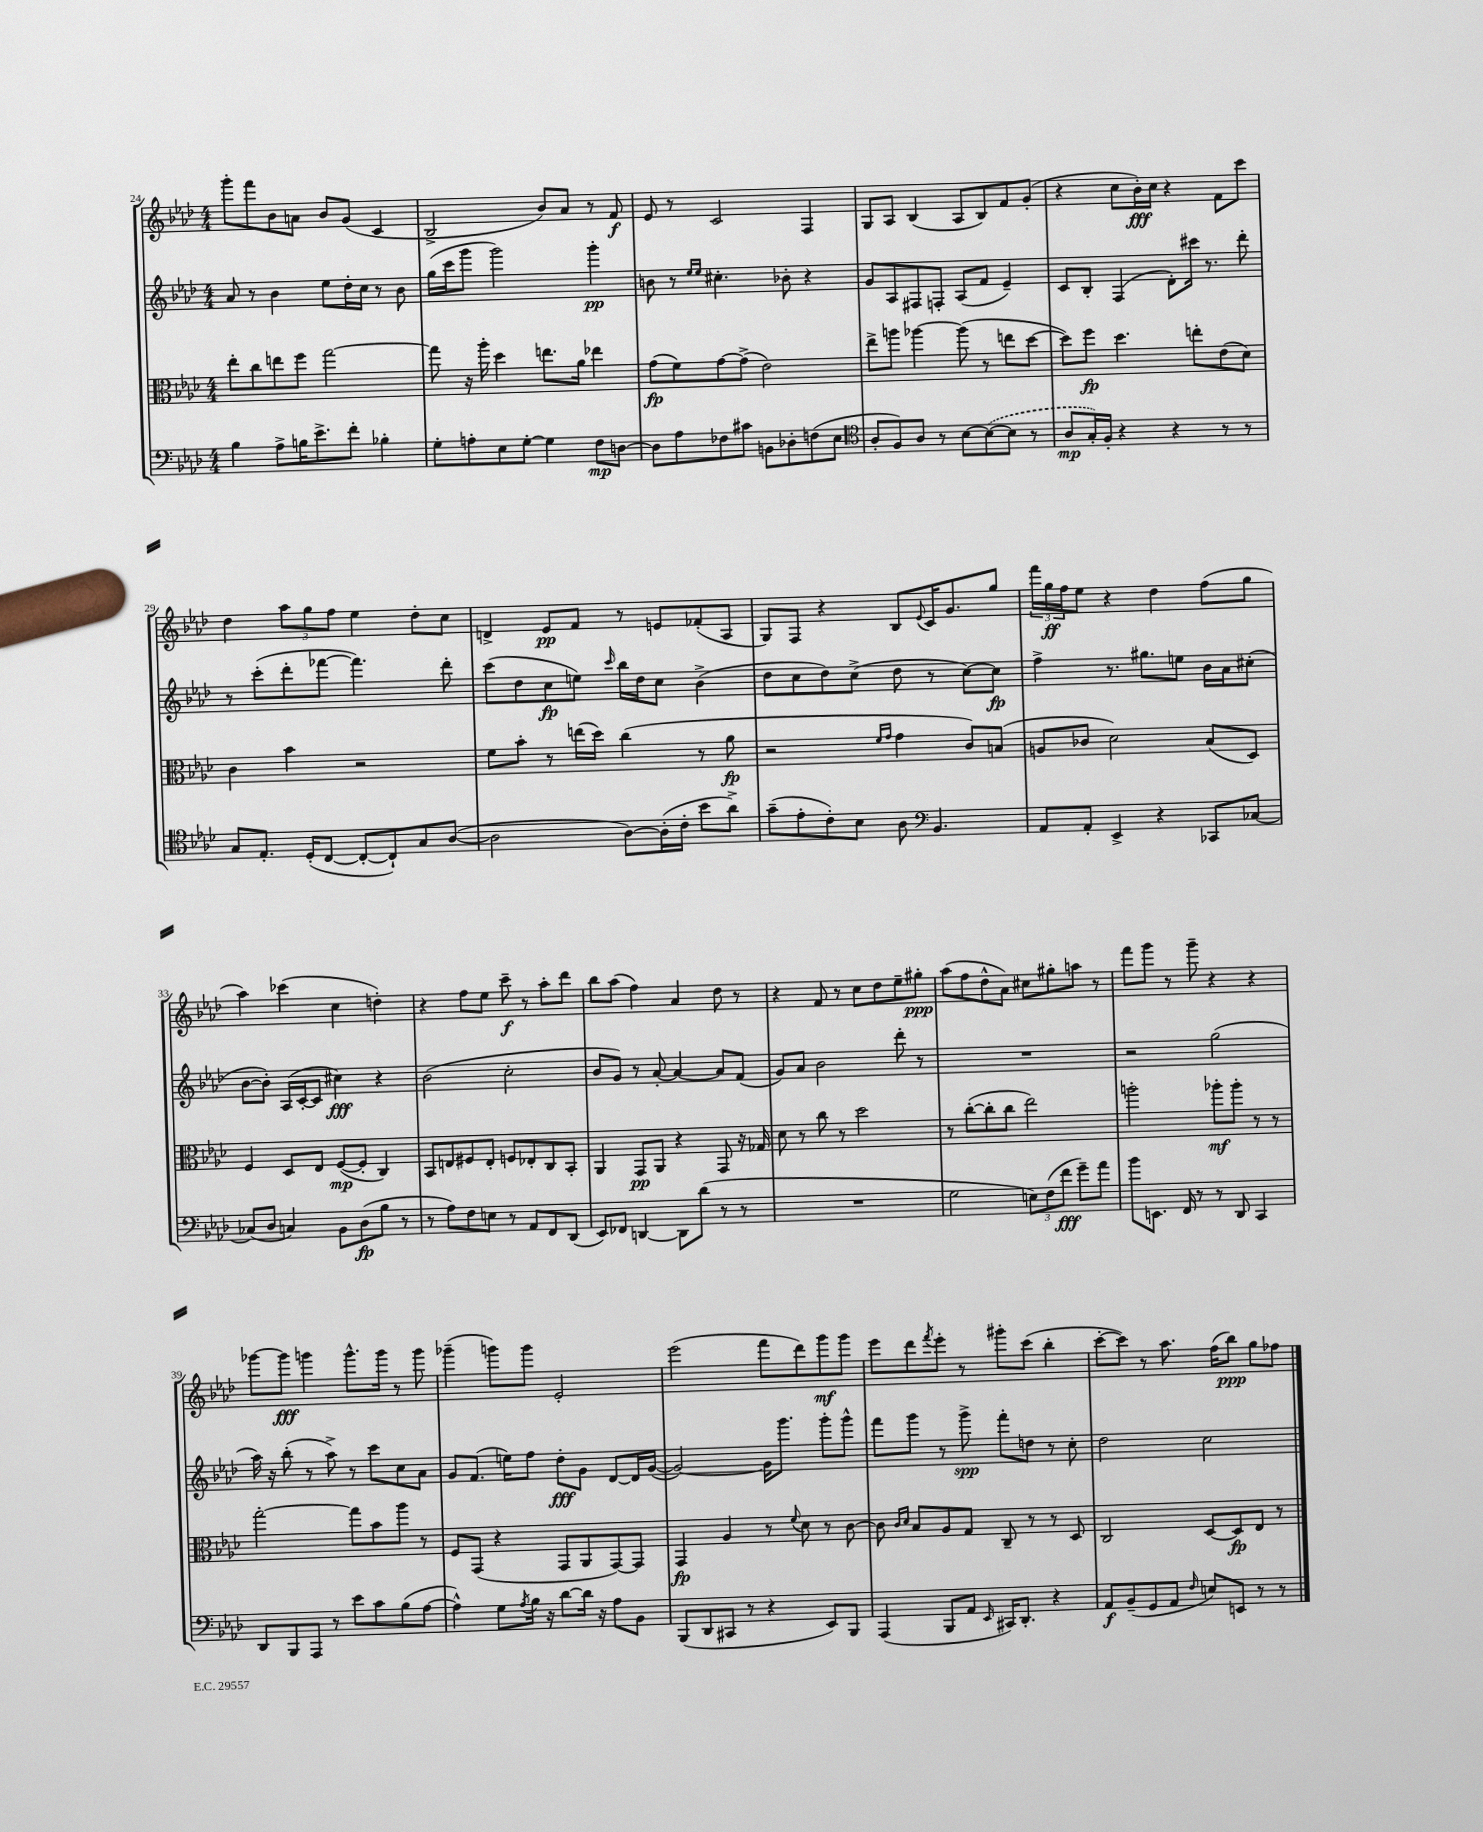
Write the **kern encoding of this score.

**kern	**kern	**kern	**kern
*staff4	*staff3	*staff2	*staff1
*clefF4	*clefC3	*clefG2	*clefG2
*k[b-e-a-d-]	*k[b-e-a-d-]	*k[b-e-a-d-]	*k[b-e-a-d-]
*M4/4	*M4/4	*M4/4	*M4/4
4B-	8ee-'	8a-	8ggg'
.	8cc	8r	8fff
8A-^	8ee	4b-	8b-
16B	8ff	.	8a
8.e-^	.	.	.
.	[2gg	8ee-	8b-
8f'	.	16dd-'	(8g
.	.	16cc	.
4B-'	.	8r	4c
.	.	8b-	.
=	=	=	=
8G'	8gg]	(16gg	2B-^
.	.	16ccc	.
8A'	16r	8ggg	.
.	16aa-'	.	.
8E-	4dd-	2ggg)	.
[8G'	.	.	.
4G]	8.ee	.	8b-)
.	.	.	8a-
.	16a-	.	.
8F	4ee-	4ggg'	8r
[8D	.	.	8f
=	=	=	=
8D]	(8g	8b	8e-
8A-	8f)	8r	8r
.	.	16qqee-	.
.	.	16qqee-	.
8F-	[8g	4.cc#'	2c
8c#	(8g^]	.	.
8BB	2e-)	.	.
8D-'	.	8b-'	.
(8F	.	4r	4F
8E-	.	.	.
=	=	=	=
*clefC4	*	*	*
8A-'	8ee-^	8g	8G
8F)	8aa	8A-	8A-
8A-	[4aa-	8F#	(4B-
8r	.	8F'	.
[8B-	(8aa-]	(8A-	8A-
(8B-_	8r	8f	8B-)
8B-]	8ee	4e-~)	8f
8r	[8dd-	.	(8g'
=	=	=	=
8A-	8dd-])	8c	4r
16G')	8ff	8B-'	.
16F'	.	.	.
4r	4.dd-	(4F	8cc
.	.	.	16b-')
.	.	.	16cc
4r	.	8d-')	4r
.	8ee'	16ccc#	.
.	.	8.r	.
8r	(8e-	.	8f
8r	8d-)	8ddd-'	8ccc
=	=	=	=
8G	4c	8r	4dd-
8.E-'	.	(8ccc'	.
.	4b-	8ddd-'	12aa-
(16D-'	.	.	.
.	.	.	12gg
[8C	.	[8fff-	.
.	.	.	12ff
8C'_	2r	4.fff-])	4ee-
8C`])	.	.	.
8G	.	.	8dd-'
([8A-	.	8ddd-'	8cc
=	=	=	=
2A-]	8f	(8ccc	4d^
.	8b-'	8dd-	.
.	8r	8cc	8e-
.	(16ee	8ee)	8f
.	16dd-)	.	.
.	.	16qqccc	.
[8A-)	(4cc	16bb-	8r
.	.	16dd-	.
(16A-']	.	8cc	8e
16c'	.	.	.
8b-	8r	(4b-^	(8f-'
8a-^)	8a-	.	8A-
=	=	=	=
(8g~	2r	8dd-	8G)
8e-'	.	8cc	8F
8c')	.	8dd-)	4r
8B-	.	(8cc^	.
.	16qqf	.	.
.	16qqg	.	.
8A-	4g	8dd-	8B-
*clefF4	*	*	*
.	.	.	8qqe-
4.BB-	.	8r	16c
.	.	.	8.g
.	8c)	[8cc)	.
.	(8B	8cc]	8gg
=	=	=	=
8AA-	8A	4ff^	24fff
.	.	.	24gg
.	.	.	24ff
8AA-'	8c-	.	8ee-
4EE-^	2d-)	8.r	4r
.	.	8.gg#	.
4r	.	.	4dd-
.	.	8ee	.
8CC-	(8B-	16b-	(8ff
.	.	16a-	.
[8C-	8D-)	(8cc#'	8gg
=	=	=	=
(8C-]	4F	[8b-	4aa-)
8D-	.	8b-'])	.
4C)	8D-	(16A-	(4ccc-
.	.	[16c'	.
.	8E-	8c]	.
8BB-	([8F	4cc#)	4cc
(8D-	8F']	.	.
8B-	4C)	4r	4dd')
8r	.	.	.
=	=	=	=
8r	8BB-	(2b-	4r
8A-)	8E	.	.
8F	8F#	.	8ff
8E	8E'	.	8ee-
8r	8F	2cc'	8ccc~
8AA-	8E-'	.	8r
8FF	8C	.	8aa-'
(8DD-	8BB-'	.	8ddd-
=	=	=	=
8EE-)	4AA-	8b-	8bb-
8FF-	.	8g)	(8aa-
[4DD	8GG	8r	4ff)
.	8AA-	[8a-'	.
8DD]	4r	4a-_	4a-
(8d-	.	.	.
8r	8GG	8a-]	8dd-
8r	16r	(8f	8r
.	16G-	.	.
=	=	=	=
1r	8d-	8g)	4r
.	8r	8a-	.
.	8cc	2b-	8f
.	8r	.	8r
.	2dd-	.	8cc
.	.	.	8dd-
.	.	8ddd-'	8ee-~
.	.	8r	8gg#'
=	=	=	=
2G	8r	1r	(8aa-
.	([8cc'	.	8ff
.	8cc']	.	8dd-^^
.	8cc	.	8a-)
12E)	2ee-)	.	8cc#
(12F	.	.	.
.	.	.	8gg#'
12f	.	.	.
8g~)	.	.	8aa
8a-	.	.	8r
=	=	=	=
8b-	2aa'	2r	8fff
8.EE	.	.	8ggg
.	.	.	8r
16FF	.	.	.
8r	.	.	8ggg~
8r	8aa-'	(2gg	4r
8DD-	8aa-'	.	.
4CC	8r	.	4r
.	8r	.	.
=	=	=	=
8DD-	[2gg'	16aa-)	[8ggg-
.	.	16r	.
8BBB-	.	(8bb-'	8ggg-]
8AAA-	.	8r	4ggg
8r	.	8aa-^)	.
8e-	8gg]	8r	8.ggg^^
8c	8b-	8ccc	.
.	.	.	16ggg
(8B-	8aa-	8cc	8r
[8A-	8r	8a-	8ggg
=	=	=	=
4A-^^])	8F	8g	(4ggg-~
.	(8GG	(8.f	.
8G	4r	.	8ggg)
.	.	16ee)	.
8qA-	.	.	.
16B-	.	8ff	8ggg
16r	.	.	.
[8d-	8GG	8dd-'	2e-'
16d-]	8AA-	8g	.
16r	.	.	.
8A-	[8GG)	[8d-	.
8BB-	8GG]	16d-]	.
.	.	([16g	.
=	=	=	=
(8BBB-	4GG	2g_)	(2eee-
8DD-	.	.	.
8CC#	4A-	.	.
8r	.	.	.
4r	8r	16g]	8fff
.	.	8.ggg	.
.	8qqf	.	.
.	8d-	.	8ddd-)
8EE-)	8r	8ggg'	8ggg
8BBB-	[8c	8ggg^^	8ggg
=	=	=	=
(4AAA-	8c]	8fff	8eee-
.	16qqc	.	.
.	16qqd-	.	.
.	8B-	8ggg	8ddd-
.	.	.	8qfff
8BBB-	8A-	8r	8eee-'
8AA-	8G	8ggg^	8r
16qqEE-	.	.	.
16CC#)	8C~	8fff'	8ggg#'
8.DD-'	.	.	.
.	8r	8dd	(8ccc
4r	8r	8r	4bb-'
.	8D-	8cc'	.
=	=	=	=
8AA-	2C	2dd-	[8ccc'
(8BB-~	.	.	8ccc])
8GG	.	.	8r
8AA-	.	.	8.aa-
16qqF	.	.	.
8E)	[8D-	2cc	.
.	.	.	(16ff
8EE	8D-]	.	8bb-)
8r	8E-	.	8gg
8r	8r	.	8ff-
==	==	==	==
*-	*-	*-	*-
